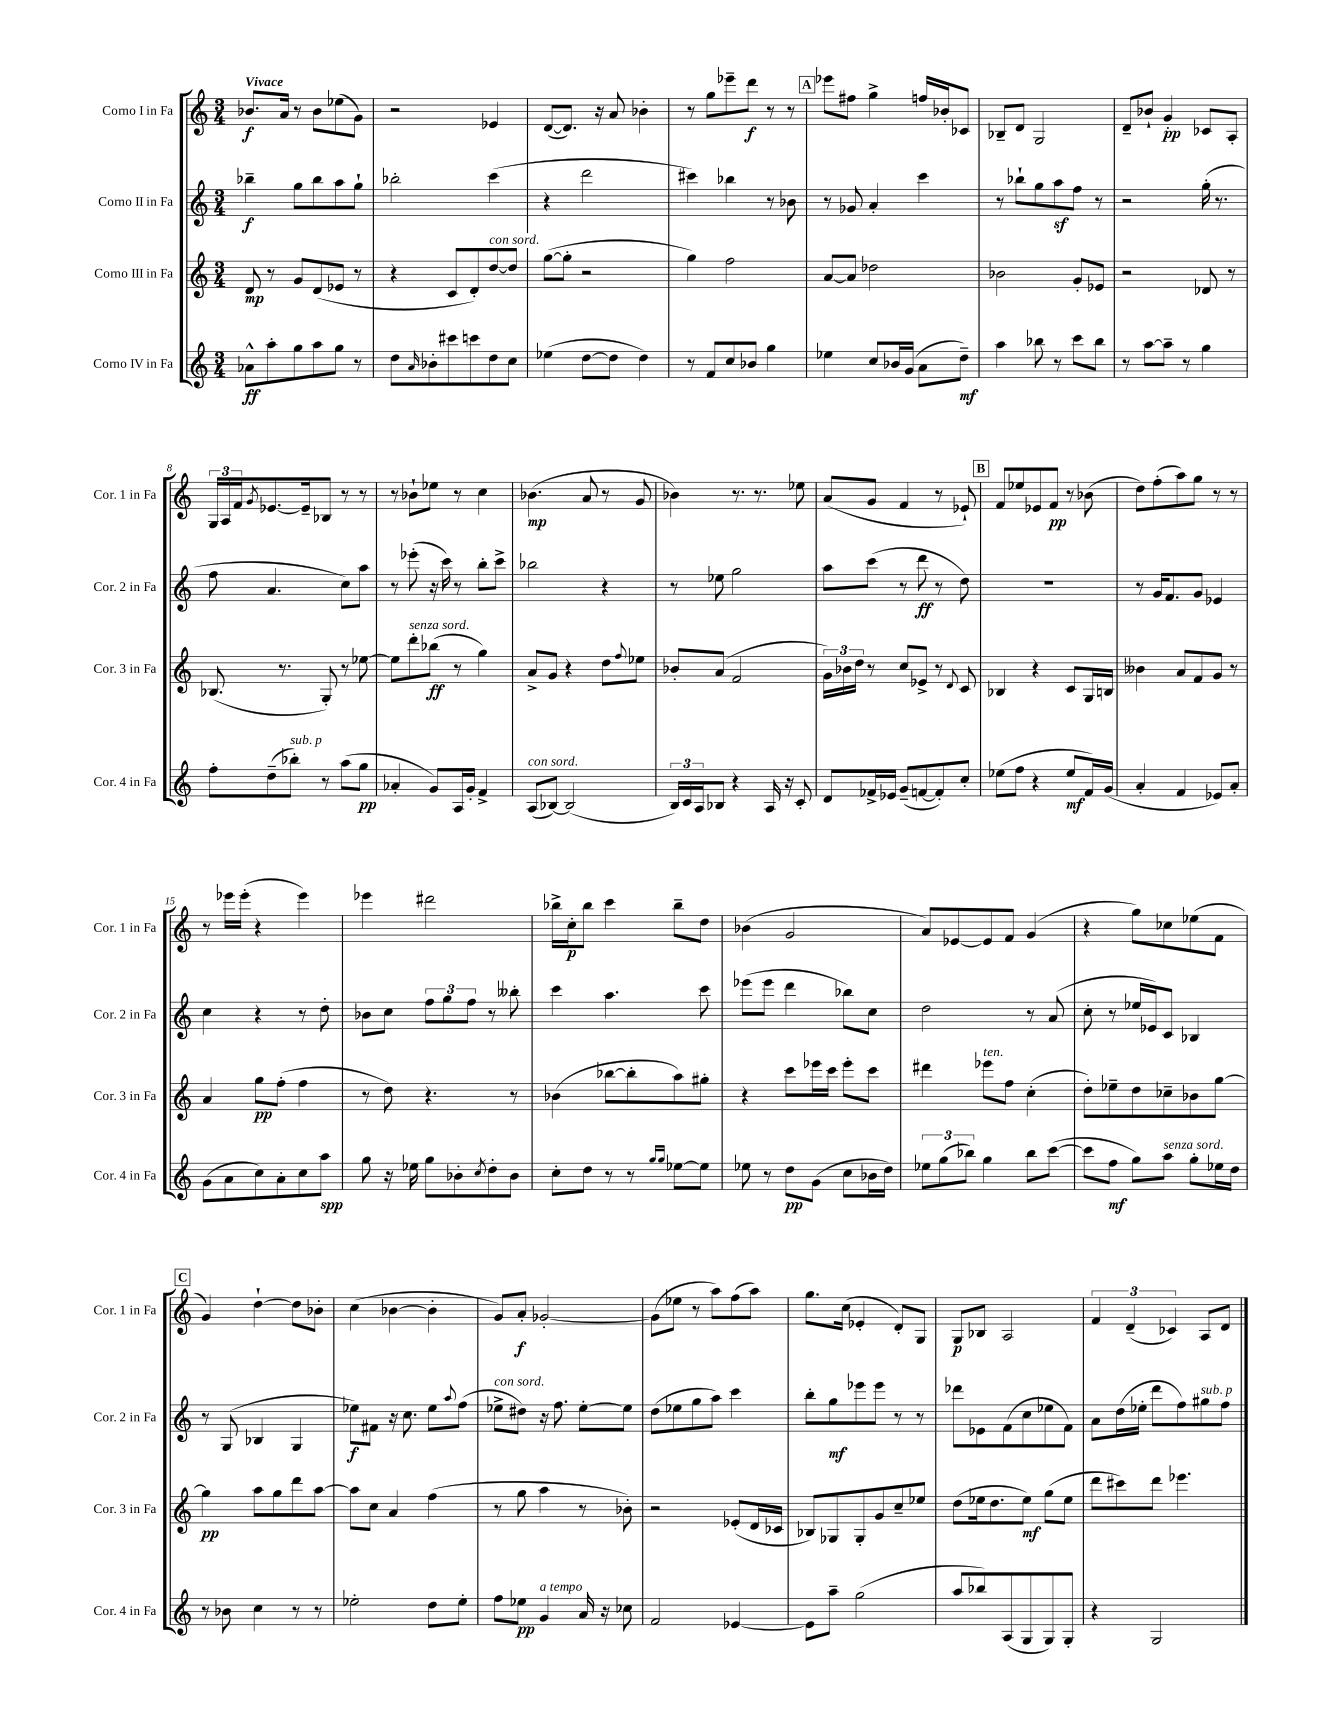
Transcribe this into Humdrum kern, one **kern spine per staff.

**kern	**kern	**kern	**kern
*staff4	*staff3	*staff2	*staff1
*clefG2	*clefG2	*clefG2	*clefG2
*k[]	*k[]	*k[]	*k[]
*M3/4	*M3/4	*M3/4	*M3/4
8a-^^\L	8d/	4bb-~\	8.b-/L
8aa'\	8r	.	.
.	.	.	16a/Jk
8gg\	8g/L	8gg\L	8r
8aa\	(8d/	8bb-\	8b-\L
8gg\J	8e-/J	8aa\	(8ee-\
8r	8r	8gg`\J	8g\J)
=	=	=	=
8dd\L	4r	2bb-'\	2r
16qqa/	.	.	.
8b-'\	.	.	.
8ccc#\	8c/L	.	.
8ccc\	8d'/)	.	.
8dd\	[8dd/	(4ccc\	4e-/
8cc\J	8dd/]J	.	.
=	=	=	=
(4ee-\	([8gg\L	4r	([8d/L
.	8gg'\]J	.	8.d/]J)
[8dd\L	2r	2ddd\	.
.	.	.	16r
8dd\]J	.	.	8a/
4dd\)	.	.	4b-'\
=	=	=	=
8r	4gg\)	4ccc#\)	8r
8f/L	.	.	8gg\L
8cc/	2ff\	4bb-\	8eee-~\
8b-/J	.	.	8ddd\J
4gg\	.	8r	8r
.	.	8b-\	8r
=	=	=	=
4ee-\	[8a/L	8r	8eee-\L
.	8a/]J	8g-/	8ff#\J
8cc/L	2dd-\	4a'/	4gg^\
16b-/L	.	.	.
(16g/JJ	.	.	.
8a\L	.	4ccc\	16ff/LL
.	.	.	16b-'/J
8dd~\J)	.	.	8c-/J
=	=	=	=
4aa\	2b-\	8r	8B-~/L
.	.	8bb-`\L	8d/J
8bb-\	.	8gg\	2G/
8r	.	8aa\	.
8ccc\L	8g'/L	8ff\J	.
8bb-\J	8e-/J	8r	.
=	=	=	=
8r	2r	2r	8d~/L
[8aa\L	.	.	8b-`/J
8aa~\]J	.	.	4g'/
8r	.	.	.
4gg\	8d-/	(16gg'\	8c-/L
.	.	8.r	.
.	8r	.	8A'/J
=	=	=	=
8ff'\L	(8.B-/	8ff\	24G/LL
.	.	.	24A/
.	.	.	24f/J
.	.	.	8qg/
(8dd~\	.	4.a/	[8.e-/
.	8.r	.	.
8bb-'\J)	.	.	.
.	.	.	16e-~/]k
8r	8G'/)	.	8B-/J
(8aa\L	8r	8cc\L)	8r
8gg\J	[8ee-\	8aa\J	8r
=	=	=	=
4a-'/	8ee-\]L	8r	8r
.	8ddd'\	(8eee-'\	8b-`\L
8g/L)	(8bb-\J	16r	8ee-\J
.	.	16ccc\)	.
16A/L	8r	8r	8r
16g'/JJ	.	.	.
4f^/	4gg\)	8bb'\L	4cc\
.	.	8ccc^\J	.
=	=	=	=
(8A/L	8a^/L	2bb-\	(4.b-\
[8B-/J)	8g/J	.	.
(2B-/]	4r	.	.
.	.	.	8a/
.	8dd\L	4r	8r
.	8qqff/	.	.
.	8ee-\J	.	8g/
=	=	=	=
24B/LL)	8b-'/L	8r	4b-\)
24c/	.	.	.
24A/J	.	.	.
8B-/J	(8a/J	8ee-\	.
4r	2f/	2gg\	8.r
.	.	.	8.r
16A/	.	.	.
16r	.	.	.
8c'/	.	.	8ee-\
=	=	=	=
8d/L	24g\LL)	8aa\L	(8a/L
.	24b-\	.	.
.	24dd\JJ	.	.
16f-^/L	8r	(8ccc\J	8g/J
16e-/JJ	.	.	.
(8g~/L	8cc/L	8r	4f/
[8f/	8e-^/J	8ddd\	.
8f'/])	8r	8r	8r
.	8qqd/	.	.
8cc'/J	8c/	8dd\)	8e-`/)
=	=	=	=
(8ee-\L	4B-/	2.r	8f/L
8ff\J	.	.	8ee-/
4r	4r	.	8e-/
.	.	.	8f/J
8ee-/L	8c/L	.	8r
16f/L)	16G/L	.	(8b-\
(16g/JJ	16B/JJ	.	.
=	=	=	=
4a'/	4b--\	8r	8dd\L)
.	.	16g/LK	(8ff'\
.	.	8.f/	.
4f/	8a/L	.	8aa\)
.	8f/	8g/J	8gg\J
8e-/L)	8g/J	4e-/	8r
8a'/J	8r	.	8r
=	=	=	=
(8g\L	4a/	4cc\	8r
8a\	.	.	16eee-\LL
.	.	.	(16eee-'\JJ
8cc\)	8gg\L	4r	4r
8a'\	(8ff'\J	.	.
8cc\	4ff\	8r	4eee-\)
8aa\J	.	8dd'\	.
=	=	=	=
8gg\	8r	8b-\L	4eee-\
16r	8dd\)	8cc\J	.
16ee-\	.	.	.
8gg\L	4.r	12ff\L	2ddd#\
.	.	12gg\	.
8b-'\	.	.	.
.	.	12ff\J	.
8qcc/	.	.	.
8dd'\	.	8r	.
8b-\J	8r	8bb--'\	.
=	=	=	=
8cc'\L	(4b-\	4ccc\	16bb-^\LL
.	.	.	16cc'\J
8dd\J	.	.	8bb-\J
8r	[8bb-\L	4.aa\	4ccc\
8r	8bb-'\]	.	.
16qqgg/LL	.	.	.
16qqgg/JJ	.	.	.
[8ee-\L	8aa\)	.	8bb-~\L
8ee-\]J	8gg#'\J	8ccc\	8dd\J
=	=	=	=
8ee-\	4r	(8eee-\L	(4b-\
8r	.	8eee-\J	.
8dd\L	8ccc\L	4ddd\	2g/
(8g\J	16eee-\L	.	.
.	16ccc\JJ	.	.
8cc\L	8eee-'\L	8bb-\L)	.
16b-\L	8ccc\J	8cc\J	.
16dd\JJ)	.	.	.
=	=	=	=
12ee-\L	4ddd#\	2dd\	8a/L)
(12gg\	.	.	.
.	.	.	[8e-/
12bb-\J)	.	.	.
4gg\	8eee-\L	.	8e-/]
.	8ff\J	.	8f/J
8bb-\L	(4cc'\	8r	(4g/
([8ccc\J	.	(8a/	.
=	=	=	=
8ccc\]L	8dd'\L)	8cc'\	4r
8ff\J	8ee-~\	8r	.
8gg\L)	8dd\	16ee-/LL	8gg\L)
.	.	16e-/J)	.
8aa\J	8cc-~\	8c/J	8cc-\
8gg'\L	8b-\	4B-/	(8ee-\
16ee-\L	[8gg\J	.	8f\J
16dd\JJ	.	.	.
=	=	=	=
8r	4gg\]	8r	4g/)
8b-\	.	(8G/	.
4cc\	8aa\L	4B-/	[4dd`\
.	8gg\	.	.
8r	8ddd\	4G/	8dd\]L
8r	[8aa\J	.	8b-'\J
=	=	=	=
2ee-'\	8aa\]L	8ee-\L)	(4cc\
.	8cc\J	8f#\J	.
.	4a/	16r	[4b-\
.	.	8.cc\	.
8dd\L	(4ff\	8ee-\L	4b-'\]
.	.	8qqaa/	.
8ee-'\J	.	(8ff\J	.
=	=	=	=
8ff\L	8r	8ee-^\L	8g/L)
8ee-\J	8gg\	8dd#\J)	8a'/J
4g/	4aa\	16r	[2g-'/
.	.	8.ff\	.
16a/	8r	[8ee-'\L	.
16r	.	.	.
8cc-\	8b-'\)	8ee-\]J	.
=	=	=	=
2f/	2r	(8dd\L	(8g-\]L
.	.	8ee-\	8ee-\J
.	.	8gg\	8r
.	.	8aa\J)	8aa\L)
[4e-/	(8e-'/L	4ccc\	(8ff\
.	16d/L	.	8aa\J)
.	16c-/JJ	.	.
=	=	=	=
8e-\]L	8B-/L)	8bb'\L	8.gg\L
8aa~\J	8G-/	8gg\	.
.	.	.	(16cc\Jk
(2gg\	8G-'/	8eee-\	4e-'/
.	8g/	8eee-\J	.
.	8cc~/	8r	8d'/L)
.	8ee-/J	8r	8G/J
=	=	=	=
8aa/L	(8dd\L	8ddd-\L	8G/L
8bb-/)	16ee-\k	8e-\	8B-/J
.	8.dd\	.	.
(8A/	.	(8f\	2A/
8G/	8ee-\J)	8cc\	.
8G/)	(8gg\L	8ee-\	.
8G'/J	8ee-\J	8f\J)	.
=	=	=	=
4r	8ddd\L	8a\L	6f/
.	8ccc#\)	(16dd\L	.
.	.	.	(6d~/
.	.	16ee-'\JJ	.
2G/	8ddd\J	8ddd\L	.
.	.	.	6c-/)
.	4.eee-\	8ff\)	.
.	.	8gg#\	8A/L
.	.	8ff\J	8d/J
==	==	==	==
*-	*-	*-	*-
